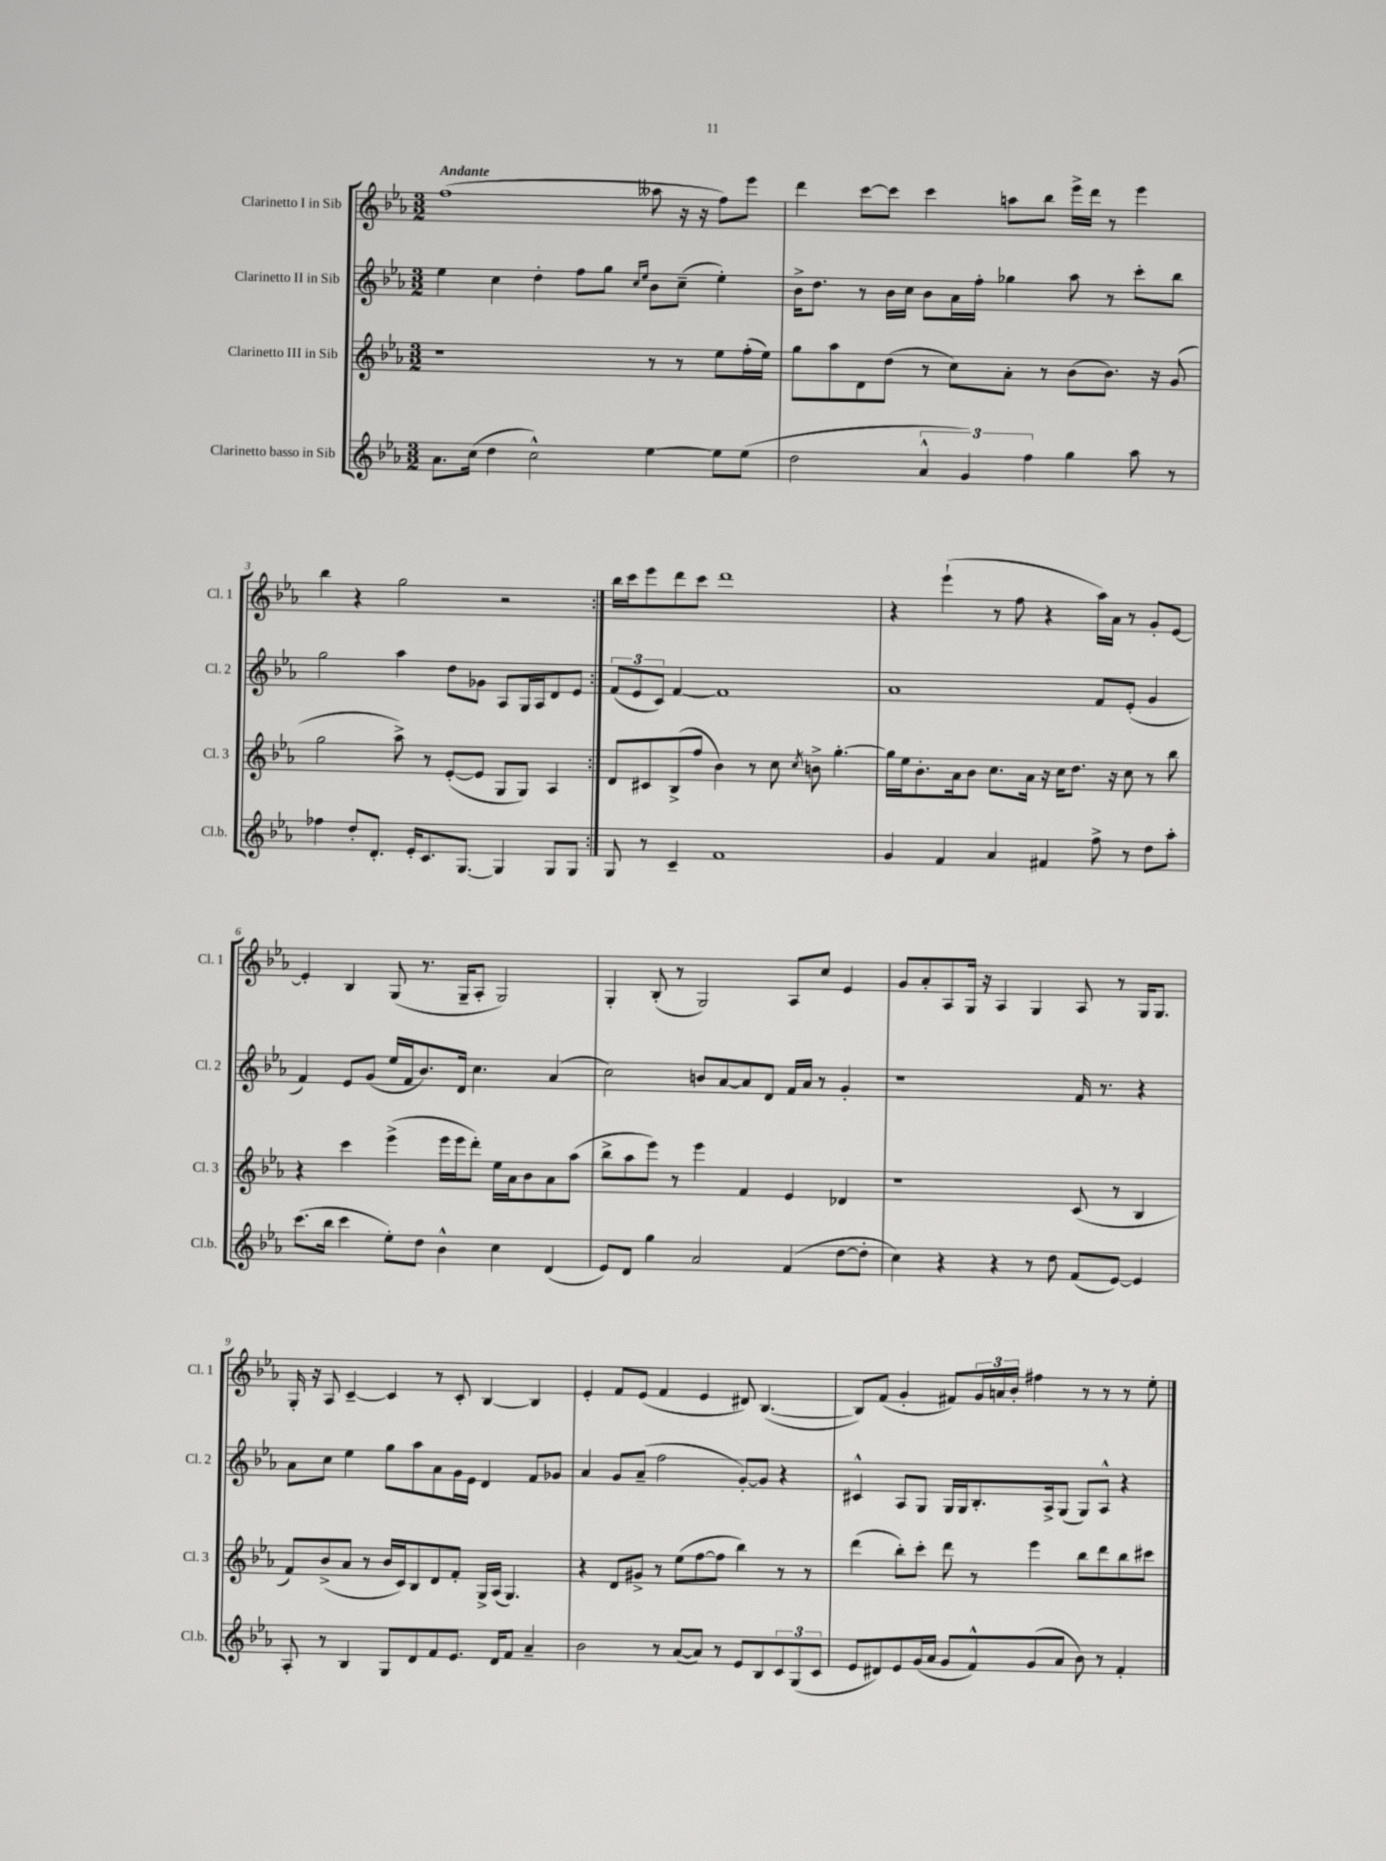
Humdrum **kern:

**kern	**kern	**kern	**kern
*part4	*part3	*part2	*part1
*staff4	*staff3	*staff2	*staff1
*I"Clarinetto basso in Sib	*I"Clarinetto III in Sib	*I"Clarinetto II in Sib	*I"Clarinetto I in Sib
*I'Cl.b.	*I'Cl. 3	*I'Cl. 2	*I'Cl. 1
*clefG2	*clefG2	*clefG2	*clefG2
*k[b-e-a-]	*k[b-e-a-]	*k[b-e-a-]	*k[b-e-a-]
*M3/2	*M3/2	*M3/2	*M3/2
=1	=1	=1	=1
!	!	!	!LO:TX:a:B:t=Andante
8.a-\L	1r	4ee-\	(1ff
(16cc\Jk	.	.	.
4dd\	.	4cc\	.
2cc^^\)	.	4dd'\	.
.	.	8ff\L	.
.	.	8gg\J	.
.	.	16qqcc/LL	.
.	.	16qqee-/JJ	.
[4ee-\	8r	8b-\L	8aa--X\
.	8r	(8cc~\J	16r
.	.	.	16r
8ee-\L]	8ee-\L	4ee-'\)	8ff\L)
(8ee-\J	(16ff'\L	.	8eee-\J
.	16ee-\JJ)	.	.
=2	=2	=2	=2
2dd\	8gg\L	16b-^\KL	4ddd\
.	.	8.dd\J	.
.	8aa-\	.	.
.	8d\	8r	[8ccc\L
.	(8dd\J	16b-\LL	8ccc\J]
.	.	16cc\JJ	.
6a-^^/	8r	8b-\L	4ccc\
.	8cc\L)	16a-\L	.
6g/)	.	.	.
.	.	16ff'\JJ	.
.	8a-'\J	4gg-X\	8aan\L
6ff\	.	.	.
.	8r	.	8bb-\J
4gg\	(8b-\L	8aa-\	16eee-^\LL
.	.	.	16ddd\JJ
.	8.b-\J)	8r	8r
8aa-\	.	8ccc'\L	4eee-\
.	16r	.	.
8r	(8g/	8bb-\J	.
!!LO:LB:g=z
=3	=3	=3	=3
4ff-X\	2gg\	2gg\	4bb-\
8dd'/L	.	.	4r
8.d'/J	.	.	.
.	8aa-^\)	4aa-\	2gg\
16e-'/KL	.	.	.
8.c/	8r	.	.
.	([8e-'/L	8dd\L	.
[8.G/J	.	.	.
.	8e-/J]	8g-X\J	.
4G/]	8G/L	8A-/L	2r
.	8G/J)	16G/L	.
.	.	16A-/J	.
8G/L	4A-/	8d/	.
8G/J	.	8e-/J	.
=4:|!	=4:|!	=4:|!	=4:|!
8G/	8d/L	(12f/L	16bb-\LL
.	.	.	16ccc\J
.	.	12e-/	.
8r	8c#X/	.	8eee-\
.	.	12c/J)	.
4c~/	(8B-^/	[4f/	8ddd\
.	8ff/J	.	8ccc\J
1f	4b-\)	1f]	1ddd
.	8r	.	.
.	8cc\	.	.
.	8qcc/	.	.
.	8bn^\	.	.
.	[4.gg'\	.	.
=5	=5	=5	=5
4g/	16gg\LL]	1a-	4r
.	16ee-\J	.	.
.	8.b-'\	.	.
4f/	.	.	(4eee-`\
.	16a-\k	.	.
.	8b-\J	.	.
4a-/	8.cc\L	.	8r
.	.	.	8ff\
.	16a-\Jk	.	.
4f#X/	16r	.	4r
.	16cc\KL	.	.
.	8.dd\J	.	.
8ff^\	.	8f/L	16aa-\LL)
.	16r	.	16a-\JJ
8r	8cc\	(8e-'/J	8r
8dd\L	8r	4g/	8g'/L
8aa-'\J	8bb-\	.	[8e-/J
!!LO:LB:g=z
=6	=6	=6	=6
(8.ccc\L	4r	4f/)	4e-'/]
16bb-\Jk	.	.	.
4ccc\	4ccc\	8e-/L	4B-/
.	.	(8g/J	.
8ee-'\L)	(4eee-^\	16ee-/LL	(8G/
.	.	16f/J	.
8dd\J	.	8.b-/)	8.r
4b-^^\	16eee-\LL	.	.
.	16eee-\J	16d/Jk	16G~/KL
.	8ddd'\J)	4.cc\	8A-'/J
4cc\	16ee-\LL	.	2G/)
.	16a-\J	.	.
.	8b-\	.	.
(4d/	8a-\	(4a-/	.
.	(8aa-\J	.	.
=7	=7	=7	=7
8e-/L)	8bb-^\L	2cc\)	4G'/
8d/J	8aa-\	.	.
4gg\	8eee-\J)	.	(8B-'/
.	8r	.	8r
2a-/	4eee-\	8bn/L	2G/)
.	.	[8a-/	.
.	4f/	8a-/]	.
.	.	8d/J	.
(4f/	4e-/	16f/LL	8A-/L
.	.	16a-/JJ	.
.	.	8r	8cc/J
[8dd\L	4d-X/	4g'/	4e-/
8dd'\J]	.	.	.
=8	=8	=8	=8
4cc\)	1r	1r	8g/L
.	.	.	8a-'/
4r	.	.	8A-/
.	.	.	16G/Jk
.	.	.	16r
4r	.	.	4A-/
8r	.	.	4G/
8dd\	.	.	.
(8f/L	(8c/	16f/	8A-/
.	.	8.r	.
[8e-/J)	8r	.	8r
4e-/]	4B-/	4r	16G/KL
.	.	.	8.G/J
!!LO:LB:g=z
=9	=9	=9	=9
8A-'/	8f/L)	8a-\L	16G'/
.	.	.	16r
8r	(8b-^/	8cc\J	8A-/
4B-/	8a-/J	4ee-\	[4c~/
.	8r	.	.
8G/L	16b-/LL	8gg\L	4c/]
.	16c/J)	.	.
8d/	8B-/	8aa-\	.
8f/	8d/	8a-\	8r
8.e-/J	8f'/J	16g\L	8c'/
.	.	16e-\JJ	.
.	16G^/LL	4d/	[4B-/
16d/KL	(16A-/JJ	.	.
8f/J	4.G/)	.	.
4a-~/	.	8f/L	4B-/]
.	.	8g-X/J	.
=10	=10	=10	=10
2b-\	4r	4a-/	4e-'/
.	8d/L	8g/L	8f/L
.	8g#X^/J	(8a-~/J	(8e-/J
8r	8r	2ff\	4f/
([8a-/L	(8ee-\L	.	.
8a-/J])	[8ff\	.	4e-/
8r	8ff\J]	.	.
8e-/L	4bb-\)	[8g'/L)	8d#X/)
8B-/	.	8g/J]	([4.B-/
12c/	8r	4r	.
(12G/	.	.	.
.	8r	.	.
12c/J	.	.	.
=11	=11	=11	=11
8e-/L	(4ddd\	4c#X^^/	8B-/L])
8d#X/)	.	.	(8f/J
8e-/	8bb-'\L)	8A-/L	4g'/
(16g/L	8ccc'\J	8G/J	.
16a-/JJ	.	.	.
8g/L	8ddd\	16G/LL	8f#X/L)
.	.	16G/J	.
8f^^/)	8r	8.B-'/	24g/L
.	.	.	24an/
.	.	.	24b-'/JJ
(8g/	4eee-\	.	4ff#X\
.	.	16A-^/k	.
8a-/J	.	(8G/J	.
8b-\)	8bb-\L	8G/L)	8r
8r	8ddd\	8A-^^/J	8r
4f'/	8bb-\	4r	8r
.	8ccc#X\J	.	8ee-'\
==	==	==	==
*-	*-	*-	*-
